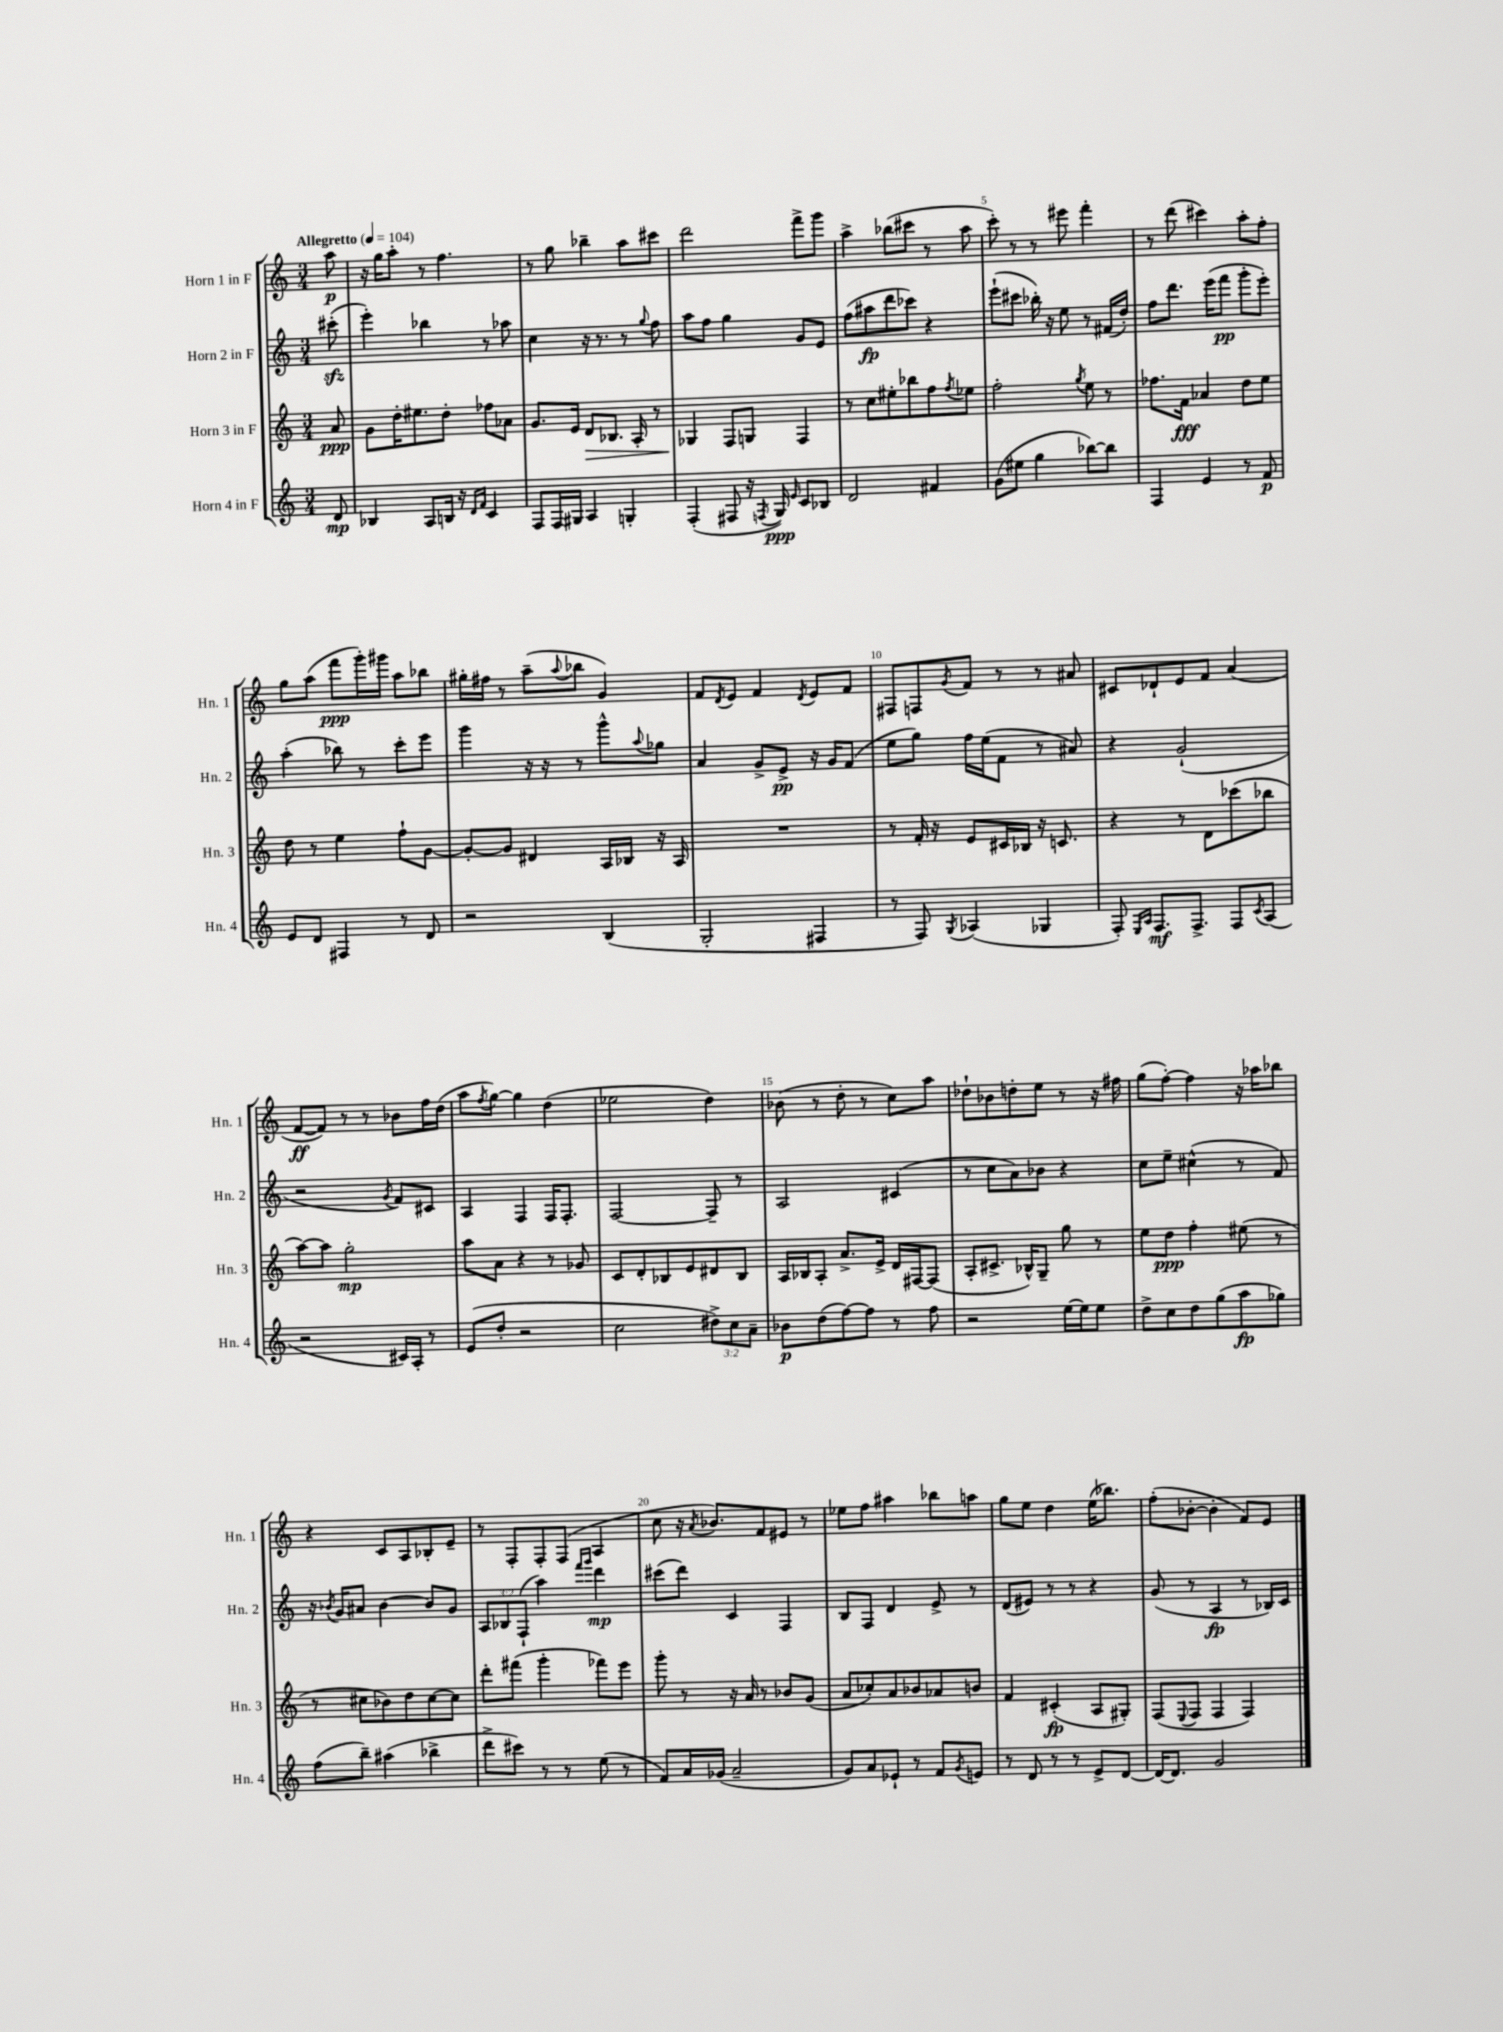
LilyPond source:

<<
\new StaffGroup <<
\new Staff = "s0" \with { instrumentName = "Horn 1 in F" shortInstrumentName = "Hn. 1" } {
    \clef treble \key c \major \numericTimeSignature \time 3/4 \partial 8 \tempo "Allegretto" 4 = 104
    a''8\p |
    r16 g''16 a''8-. r8 f''4. |
    r8 g''8 bes''4-- a''8 cis'''8 |
    d'''2 f'''8-> g'''8 |
    a''4-> bes''8( cis'''8 r8 a''8 |
    c'''8-.) r8 r8 eis'''8 f'''4-. |
    r8 d'''8( cis'''4) a''8-. f''8-. |
    g''8 a''8( f'''8\ppp g'''16-.) gis'''16 a''8 bes''8 |
    gis''16-. fis''16 r8 a''8--( \appoggiatura { a''8 } bes''8 g'4) |
    f'8 \acciaccatura { d'8 } e'8 f'4 \acciaccatura { d'8 } e'8 f'8 |
    fis8 f8 \acciaccatura { g'8 } f'8 r8 r8 ais'8 |
    cis'8 des'8-! e'8 f'8 a'4( |
    f'8~\ff f'8) r8 r8 bes'8 f''16 d''16( |
    a''8 \acciaccatura { f''8 } g''8~) g''4 d''4( |
    ees''2 d''4) |
    bes'8( r8 d''8-. r8 c''8) a''8 |
    des''8-! bes'8 d''8-. e''8 r8 r16 fis''16 |
    g''8( f''8~-.) f''4 r16 aes''16 bes''8 |
    r4 c'8 a8 bes8-. e'8-- |
    r8 f8-. f8-. f8( a4 |
    c''8 r16 \acciaccatura { a'8 } bes'8.) f'8 eis'8 r8 |
    ees''8 f''8 ais''4 bes''8 a''8 |
    g''8 e''8 d''4 e''16( bes''8.) |
    f''8-.( bes'8~-. bes'4-. f'8) e'8 \bar "|." |
}
\new Staff = "s1" \with { instrumentName = "Horn 2 in F" shortInstrumentName = "Hn. 2" } {
    \clef treble \key c \major \numericTimeSignature \time 3/4 \override Staff.TupletNumber.text = #tuplet-number::calc-fraction-text \partial 8
    cis'''8-.\sfz( |
    e'''4-.) bes''4 r8 aes''8 |
    c''4 r16 r8. r8 \appoggiatura { g''8 } f''8 |
    a''8 f''8 g''4 g'8 e'8 |
    f''8( ais''8\fp d'''8 ces'''8) r4 |
    e'''8-!( cis'''8 bes''16-.) r16 e''8 r8 fis'16( d''16-.) |
    f''8 d'''8. e'''16( f'''8\pp g'''8-. e'''8-.) |
    a''4-.( bes''8) r8 c'''8-. e'''8 |
    g'''4 r16 r16 r8 g'''8-^ \appoggiatura { a''8 } ges''8 |
    a'4 g'8-> e'8->\pp r16 g'16 f'8( |
    e''8 g''8) f''16 e''16( f'8 r8 ais'8) |
    r4 g'2-!( |
    r2 \acciaccatura { g'8 } f'8) cis'8 |
    a4 f4 f16 f8.-. |
    f2~ f8-- r8 |
    a2 cis'4( |
    r8 c''8 a'8) bes'8 r4 |
    c''8 e''8-- cis''4-^( r8 f'8) |
    r16 \acciaccatura { bes'8 } g'16 ais'8 bes'4~ bes'8 g'8 |
    \tuplet 3/2 { a8 bes8 f8-!( } a''4) \grace { f'''16 g'''16 } d'''4\mp |
    cis'''8( d'''8) c'4 f4 |
    b8 f8 d'4 e'8-> r8 |
    d'8( eis'8) r8 r8 r4 |
    g'8( r8 a4\fp r8 bes16) c'16 \bar "|." |
}
\new Staff = "s2" \with { instrumentName = "Horn 3 in F" shortInstrumentName = "Hn. 3" } {
    \clef treble \key c \major \numericTimeSignature \time 3/4 \partial 8
    a'8\ppp |
    g'8 d''16-. eis''8. d''8-. fes''8 aes'8 |
    g'8. e'16 d'8\> bes8. a16-. r8 |
    ges4\! f8 g8 f4 |
    r8 c''8 eis''8-. bes''8 f''8 \acciaccatura { f''8 } ees''8 |
    f''2-. \acciaccatura { g''8 } e''8 r8 |
    fes''8. f'16\fff aes'4 d''8 e''8 |
    d''8 r8 e''4 f''8-! g'8~ |
    g'8~-. g'8 dis'4 a16 bes16 r16 a16 |
    R2. |
    r8 f'16-. r16 e'8 cis'16 bes16 r16 c'8. |
    r4 r8 d'8 ces'''8( bes''8 |
    a''8~) a''8 g''2-.\mp |
    a''8 a'8 r4 r8 ges'8 |
    c'8 d'8-. bes8 e'8 dis'8 bes8 |
    a16 bes16 a8-. a'8.-> e'16-> d'16 fis16~ fis8( |
    a8-. cis'8.-> bes16-^) g8-- g''8 r8 |
    e''8 d''8\ppp f''4-. eis''8( r8 |
    r8 cis''8 bes'8) d''8 cis''8~ cis''8 |
    d'''8-. fis'''8( g'''4-. fes'''8) e'''8 |
    g'''8-. r8 r16 a'16 r8 bes'8 g'8( |
    a'8 ces''8-.) a'8 bes'8 aes'8 b'8 |
    f'4 cis'4-.\fp( a8 gis8-.) |
    f8( \appoggiatura { e8 } f8 f4 f4) \bar "|." |
}
\new Staff = "s3" \with { instrumentName = "Horn 4 in F" shortInstrumentName = "Hn. 4" } {
    \clef treble \key c \major \numericTimeSignature \time 3/4 \override Staff.TupletNumber.text = #tuplet-number::calc-fraction-text \partial 8
    d'8\mp |
    bes4 a8 b16 r16 \grace { d'16 f'16 } c'4 |
    f8 f16 gis16 a4 g4-. |
    f4-.( fis8 r16 \acciaccatura { f8 } g16\ppp) \grace { e'16 } c'8 bes8 |
    d'2 fis'4 |
    g'8( eis''8 g''4 bes''8~) bes''8 |
    f4 e'4 r8 f'8\p |
    e'8 d'8 fis4 r8 d'8 |
    r2 b4( |
    g2-. fis4 |
    r8 f8) \acciaccatura { g8 } aes4( ges4 |
    f8-.) \grace { e16 a16 } f8.\mf f8.-> f8 \acciaccatura { c'8 } a8( |
    r2 cis'16) a16-. r8 |
    e'8( d''8-. r2 |
    c''2 \tuplet 3/2 { dis''8->) c''8 a'8-- } |
    bes'8\p d''8( f''8~) f''8 r8 f''8 |
    r2 e''16~ e''16 e''8 |
    d''8-> c''8 d''8 g''8( a''8\fp ges''8) |
    f''8( b''8--) ais''4( bes''4-> |
    d'''8-> cis'''8) r8 r8 e''8( r8 |
    f'8) a'16 ges'16( a'2-- |
    g'8) a'8 ees'8-! r8 f'8 \acciaccatura { g'8 } e'8 |
    r8 d'8 r8 r8 e'8-> d'8~ |
    d'16~ d'8. g'2 \bar "|." |
}
>>
>>
\layout { \context { \Score \override BarNumber.break-visibility = ##(#f #t #t) barNumberVisibility = #(every-nth-bar-number-visible 5) } }
